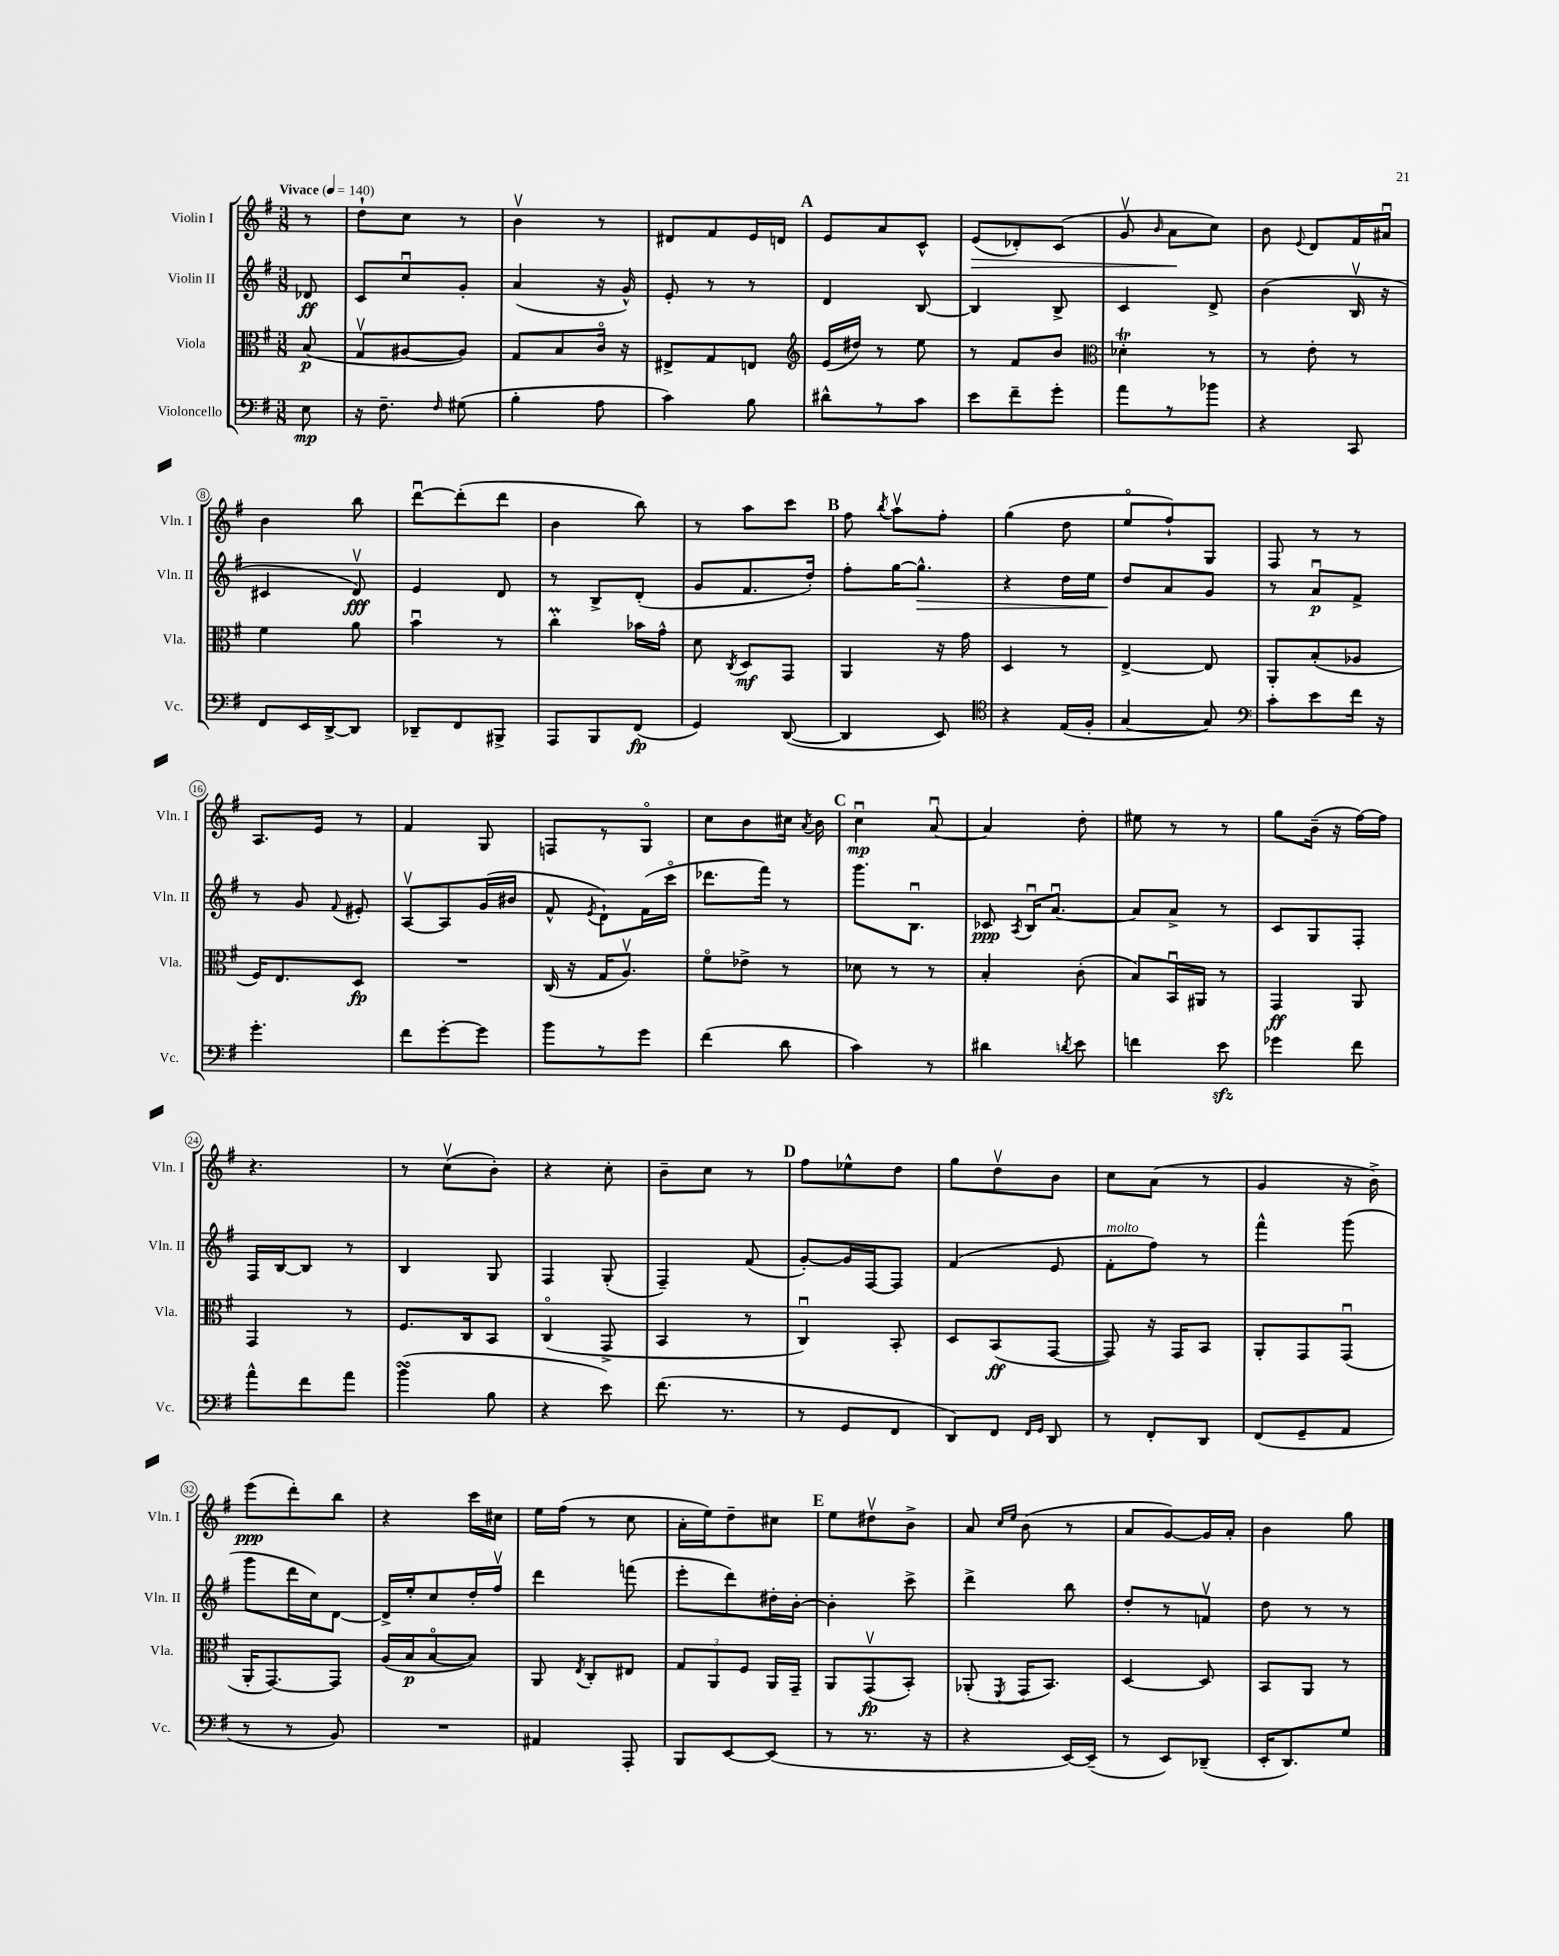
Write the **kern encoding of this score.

**kern	**dynam	**kern	**dynam	**kern	**dynam	**kern	**dynam
*part4	*part4	*part3	*part3	*part2	*part2	*part1	*part1
*staff4	*staff4	*staff3	*staff3	*staff2	*staff2	*staff1	*staff1
*I"Violoncello	*	*I"Viola	*	*I"Violin II	*	*I"Violin I	*
*I'Vc.	*	*I'Vla.	*	*I'Vln. II	*	*I'Vln. I	*
*clefF4	*	*clefC3	*	*clefG2	*	*clefG2	*
*k[f#]	*	*k[f#]	*	*k[f#]	*	*k[f#]	*
*M3/8	*	*M3/8	*	*M3/8	*	*M3/8	*
*MM140	*	*MM140	*	*MM140	*	*MM140	*
=	=	=	=	=	=	=	=
!	!	!	!	!	!	!LO:TX:a:B:t=Vivace	!
8E\	mp	(8B/	p	8d-X/	ff	8r	.
=1	=1	=1	=1	=1	=1	=1	=1
16r	.	8Gv/L	.	8c/L	.	8dd`\L	.
8.F#~\	.	.	.	.	.	.	.
.	.	[8A#X/	.	8ccu/	.	8cc\J	.
16qqF#/	.	.	.	.	.	.	.
(8G#X\	.	8A#/J])	.	8g'/J	.	8r	.
=2	=2	=2	=2	=2	=2	=2	=2
4B'\	.	8G/L	.	(4a/	.	4bv\	.
.	.	8B/	.	.	.	.	.
8A\	.	16c/Jk	.	16r	.	8r	.
.	.	16r	.	16g^^/)	.	.	.
=3	=3	=3	=3	=3	=3	=3	=3
4c\)	.	8E#X^/L	.	8e'/	.	8d#X/L	.
.	.	8G/	.	8r	.	8f#/	.
8B\	.	8En/J	.	8r	.	16e/L	.
.	.	.	.	.	.	16dn/JJ	.
!!LO:REH:place=s1:t=A
=4	=4	=4	=4	=4	=4	=4	=4
*	*	*clefG2	*	*	*	*	*
8d#X^^\L	.	(16e/LL	.	4d/	.	8e/L	.
.	.	16dd#X/JJ)	.	.	.	.	.
8r	.	8r	.	.	.	8a/	.
8c\J	.	8ee\	.	[8B/	.	8c^^/J	.
=5	=5	=5	=5	=5	=5	=5	=5
!	!	!	!	!	!	!	!LO:HP:b
8e\L	.	8r	.	4B/]	.	(8e/L	>
8f#~\	.	8f#/L	.	.	.	8d-X'/)	.
8g'\J	.	8b/J	.	8B^/	.	(8c/J	.
=6	=6	=6	=6	=6	=6	=6	=6
*	*	*clefC3	*	*	*	*	*
8a\L	.	4d-XT'\	.	4c/	.	8gv/	.
.	.	.	.	.	.	16qqb/	.
8r	.	.	.	.	.	8a\L	.
8b-X\J	.	8r	.	8d^/	.	8cc\J)	]
=7	=7	=7	=7	=7	=7	=7	=7
4r	.	8r	.	(4b\	.	8b\	.
.	.	.	.	.	.	8qqe/	.
.	.	8e'\	.	.	.	8d/L	.
8CC/	.	8r	.	16Bv/	.	16f#/L	.
.	.	.	.	16r	.	16a#Xu/JJ	.
!!LO:LB:g=z
=8	=8	=8	=8	=8	=8	=8	=8
8FF#/L	.	4f#\	.	4c#X/	.	4b\	.
16EE/L	.	.	.	.	.	.	.
[16DD^/J	.	.	.	.	.	.	.
8DD/J]	.	8a\	.	8dv/)	fff	8bb\	.
=9	=9	=9	=9	=9	=9	=9	=9
8DD-X~/L	.	4bu\	.	4e/	.	[8dddu\L	.
8FF#/	.	.	.	.	.	(8ddd'\]	.
8BBB#X^/J	.	8r	.	8d/	.	8ddd\J	.
=10	=10	=10	=10	=10	=10	=10	=10
8AAA/L	.	4ccM'\	.	8r	.	4b\	.
8BBB/	.	.	.	8B^/L	.	.	.
(8FF#/J	fp	16b-X\LL	.	(8d'/J	.	8bb\)	.
.	.	16g^^\JJ	.	.	.	.	.
=11	=11	=11	=11	=11	=11	=11	=11
4GG/)	.	8d\	.	8g/L	.	8r	.
.	.	8qC/	.	.	.	.	.
.	.	8D/L	mf	8.f#/	.	8aa\L	.
([8DD/	.	8GG/J	.	.	.	8ccc\J	.
.	.	.	.	16dd'/Jk)	.	.	.
!!LO:REH:place=s1:t=B
=12	=12	=12	=12	=12	=12	=12	=12
4DD/]	.	4AA/	.	8ff#'\L	.	8ff#\	.
.	.	.	.	.	.	8qbb/	.
.	.	.	.	[16gg\K	.	8aav\L	.
!	!	!	!	!	!LO:HP:b	!	!
.	.	.	.	8.gg^^\J]	>	.	.
8EE/)	.	16r	.	.	.	8ff#'\J	.
.	.	16g\	.	.	.	.	.
=13	=13	=13	=13	=13	=13	=13	=13
*clefC4	*	*	*	*	*	*	*
4r	.	4D/	.	4r	.	(4gg\	.
(16E/LL	.	8r	.	16dd\LL	.	8dd\	.
16F#'/JJ	.	.	.	16ee\JJ	.	.	.
=14	=14	=14	=14	=14	=14	=14	=14
[4G/	.	[4E^/	.	8dd/L	.	8ee/L	.
.	.	.	.	8a/	]	8ff#`/)	.
8G/])	.	8E/]	.	8g/J	.	8G/J	.
=15	=15	=15	=15	=15	=15	=15	=15
*clefF4	*	*	*	*	*	*	*
8c'\L	.	8AA'/L	.	8r	.	8F#/	.
8e\	.	(8B'/	.	8au/L	p	8r	.
16f#\Jk	.	8A-X/J	.	8f#^/J	.	8r	.
16r	.	.	.	.	.	.	.
!!LO:LB:g=z
=16	=16	=16	=16	=16	=16	=16	=16
4.g'\	.	16F#/KL)	.	8r	.	8.A/L	.
.	.	8.E/	.	.	.	.	.
.	.	.	.	8g/	.	.	.
.	.	.	.	.	.	16e/Jk	.
.	.	.	.	8qqf#/	.	.	.
.	.	8D/J	fp	8e#X'/	.	8r	.
=17	=17	=17	=17	=17	=17	=17	=17
8f#\L	.	4.r	.	[8Av/L	.	4f#/	.
[8g'\	.	.	.	8A/]	.	.	.
8g\J]	.	.	.	(16g/L	.	8G/	.
.	.	.	.	16b#X/JJ	.	.	.
=18	=18	=18	=18	=18	=18	=18	=18
8b\L	.	(16C/	.	8f#^^/	.	8Fn/L	.
.	.	16r	.	.	.	.	.
.	.	.	.	8qe/	.	.	.
8r	.	16G/KL	.	8d`\L)	.	8r	.
.	.	8.Av/J)	.	.	.	.	.
8g\J	.	.	.	(16f#\L	.	8G/J	.
.	.	.	.	16ccc\JJ	.	.	.
=19	=19	=19	=19	=19	=19	=19	=19
(4f#\	.	8f#\L	.	8.ddd-X\L	.	8cc\L	.
.	.	8e-X^\J	.	.	.	8b\	.
.	.	.	.	16fff#\Jk)	.	.	.
8d\	.	8r	.	8r	.	16cc#X\Jk	.
.	.	.	.	.	.	8qa/	.
.	.	.	.	.	.	16b\	.
!!LO:REH:place=s1:t=C
=20	=20	=20	=20	=20	=20	=20	=20
4c\)	.	8d-X\	.	8.ggg\L	.	4ccu\	mp
.	.	8r	.	.	.	.	.
.	.	.	.	8.Bu\J	.	.	.
8r	.	8r	.	.	.	[8au/	.
=21	=21	=21	=21	=21	=21	=21	=21
4d#X\	.	4B'/	.	8c-X/	ppp	4a/]	.
.	.	.	.	8qA/	.	.	.
.	.	.	.	16Bu/KL	.	.	.
.	.	.	.	[8.au/J	.	.	.
8qdn/	.	.	.	.	.	.	.
8e\	.	(8c'\	.	.	.	8dd'\	.
=22	=22	=22	=22	=22	=22	=22	=22
4fn\	.	8B/L)	.	8a/L]	.	8ee#X\	.
.	.	16BBu/L	.	8a^/J	.	8r	.
.	.	16AA#X/JJ	.	.	.	.	.
8ezz\	.	8r	.	8r	.	8r	.
=23	=23	=23	=23	=23	=23	=23	=23
4g-X\	.	4GG/	ff	8c/L	.	8gg\L	.
.	.	.	.	8G/	.	(16b~\Jk	.
.	.	.	.	.	.	16r	.
8f#\	.	8AA/	.	8F#'/J	.	[16ff#\LL)	.
.	.	.	.	.	.	16ff#\JJ]	.
!!LO:LB:g=z
=24	=24	=24	=24	=24	=24	=24	=24
8a^^\L	.	4GG/	.	16F#/LL	.	4.r	.
.	.	.	.	[16B/J	.	.	.
8f#\	.	.	.	8B/J]	.	.	.
8a\J	.	8r	.	8r	.	.	.
=25	=25	=25	=25	=25	=25	=25	=25
(4bsSsS\	.	8.F#/L	.	4B/	.	8r	.
.	.	.	.	.	.	(8ccv\L	.
.	.	16C/k	.	.	.	.	.
8B\	.	8BB/J	.	8G/	.	8b'\J)	.
=26	=26	=26	=26	=26	=26	=26	=26
4r	.	(4C/	.	4F#/	.	4r	.
8e\)	.	8GG^/	.	(8G'/	.	8cc'\	.
=27	=27	=27	=27	=27	=27	=27	=27
(8.f#\	.	4BB/	.	4F#~/)	.	8b~\L	.
.	.	.	.	.	.	8cc\J	.
8.r	.	.	.	.	.	.	.
.	.	8r	.	(8f#/	.	8r	.
!!LO:REH:place=s1:t=D
=28	=28	=28	=28	=28	=28	=28	=28
8r	.	4Cu/)	.	[8g'/L)	.	8ff#\L	.
8GG/L	.	.	.	16g/L]	.	8ee-X^^\	.
.	.	.	.	[16F#/J	.	.	.
8FF#/J	.	8BB'/	.	8F#/J]	.	8dd\J	.
=29	=29	=29	=29	=29	=29	=29	=29
8DD/L)	.	8D/L	.	(4f#/	.	8gg\L	.
8FF#/J	.	(8BB/	ff	.	.	8ddv\	.
16qqFF#/LL	.	.	.	.	.	.	.
16qqGG/JJ	.	.	.	.	.	.	.
8DD/	.	[8GG/J	.	8e/	.	8b\J	.
=30	=30	=30	=30	=30	=30	=30	=30
!	!	!	!	!LO:TX:a:i:t=molto	!	!	!
8r	.	8GG/])	.	8f#'\L	.	8cc\L	.
8FF#'/L	.	16r	.	8ff#\J)	.	(8a\J	.
.	.	16GG/KL	.	.	.	.	.
8DD/J	.	8BB/J	.	8r	.	8r	.
=31	=31	=31	=31	=31	=31	=31	=31
(8FF#/L	.	8AA'/L	.	4fff#^^\	.	4g/	.
8GG~/	.	8GG/	.	.	.	.	.
8AA/J	.	(8GGu/J	.	(8ggg\	.	16r	.
.	.	.	.	.	.	16b^\)	.
!!LO:LB:g=z
=32	=32	=32	=32	=32	=32	=32	=32
8r	.	16AA'/KL	.	8ggg\L	.	(8eee\L	ppp
.	.	[8.GG/)	.	.	.	.	.
8r	.	.	.	16ddd\L	.	8ddd'\)	.
.	.	.	.	16cc\J)	.	.	.
8BB/)	.	8GG/J]	.	[8d\J	.	8bb\J	.
=33	=33	=33	=33	=33	=33	=33	=33
4.r	.	(16A/LL	.	16d^/LL]	.	4r	.
.	.	16B/J	p	16ee'/J	.	.	.
.	.	[8B/	.	8cc/	.	.	.
.	.	8B/J])	.	16dd'/L	.	16ccc\LL	.
.	.	.	.	16ff#v/JJ	.	16cc#X\JJ	.
=34	=34	=34	=34	=34	=34	=34	=34
4AA#X/	.	8AA/	.	4ddd\	.	16ee\LL	.
.	.	.	.	.	.	(16ff#\JJ	.
.	.	8qE/	.	.	.	.	.
.	.	8C'/L	.	.	.	8r	.
8AAA'/	.	8E#X/J	.	(8fffn\	.	8cc\	.
=35	=35	=35	=35	=35	=35	=35	=35
8BBB/L	.	12G/L	.	8eee'\L	.	16a'\LL	.
.	.	.	.	.	.	16ee\J)	.
.	.	12AA/	.	.	.	.	.
[8EE/	.	.	.	8ddd\)	.	8dd~\	.
.	.	12F#/J	.	.	.	.	.
(8EE/J]	.	16AA/LL	.	16dd#X'\L	.	8cc#X\J	.
.	.	16GG~/JJ	.	[16b'\JJ	.	.	.
!!LO:REH:place=s1:t=E
=36	=36	=36	=36	=36	=36	=36	=36
8r	.	8AA/L	.	4b'\]	.	8ee\L	.
8.r	.	(8GGv/	fp	.	.	8dd#Xv\	.
.	.	8BB'/J)	.	8ccc^\	.	8b^\J	.
16r	.	.	.	.	.	.	.
=37	=37	=37	=37	=37	=37	=37	=37
4r	.	(8AA-X'/	.	4ddd^\	.	8a/	.
.	.	.	.	.	.	16qqcc/LL	.
.	.	8qFF#/	.	.	.	16qqee/JJ	.
.	.	16GG/KL	.	.	.	(8b\	.
.	.	8.BB/J)	.	.	.	.	.
[16EE/LL)	.	.	.	8bb\	.	8r	.
(16EE~/JJ]	.	.	.	.	.	.	.
=38	=38	=38	=38	=38	=38	=38	=38
8r	.	[4D/	.	8dd'/L	.	8a/L	.
8EE/L)	.	.	.	8r	.	[8g/)	.
(8DD-X~/J	.	8D/]	.	8fnv/J	.	16g/L]	.
.	.	.	.	.	.	16a'/JJ	.
=39	=39	=39	=39	=39	=39	=39	=39
16EE'/KL	.	8BB/L	.	8dd\	.	4b\	.
8.DD/)	.	.	.	.	.	.	.
.	.	8AA/J	.	8r	.	.	.
8G/J	.	8r	.	8r	.	8gg\	.
==	==	==	==	==	==	==	==
*-	*-	*-	*-	*-	*-	*-	*-
